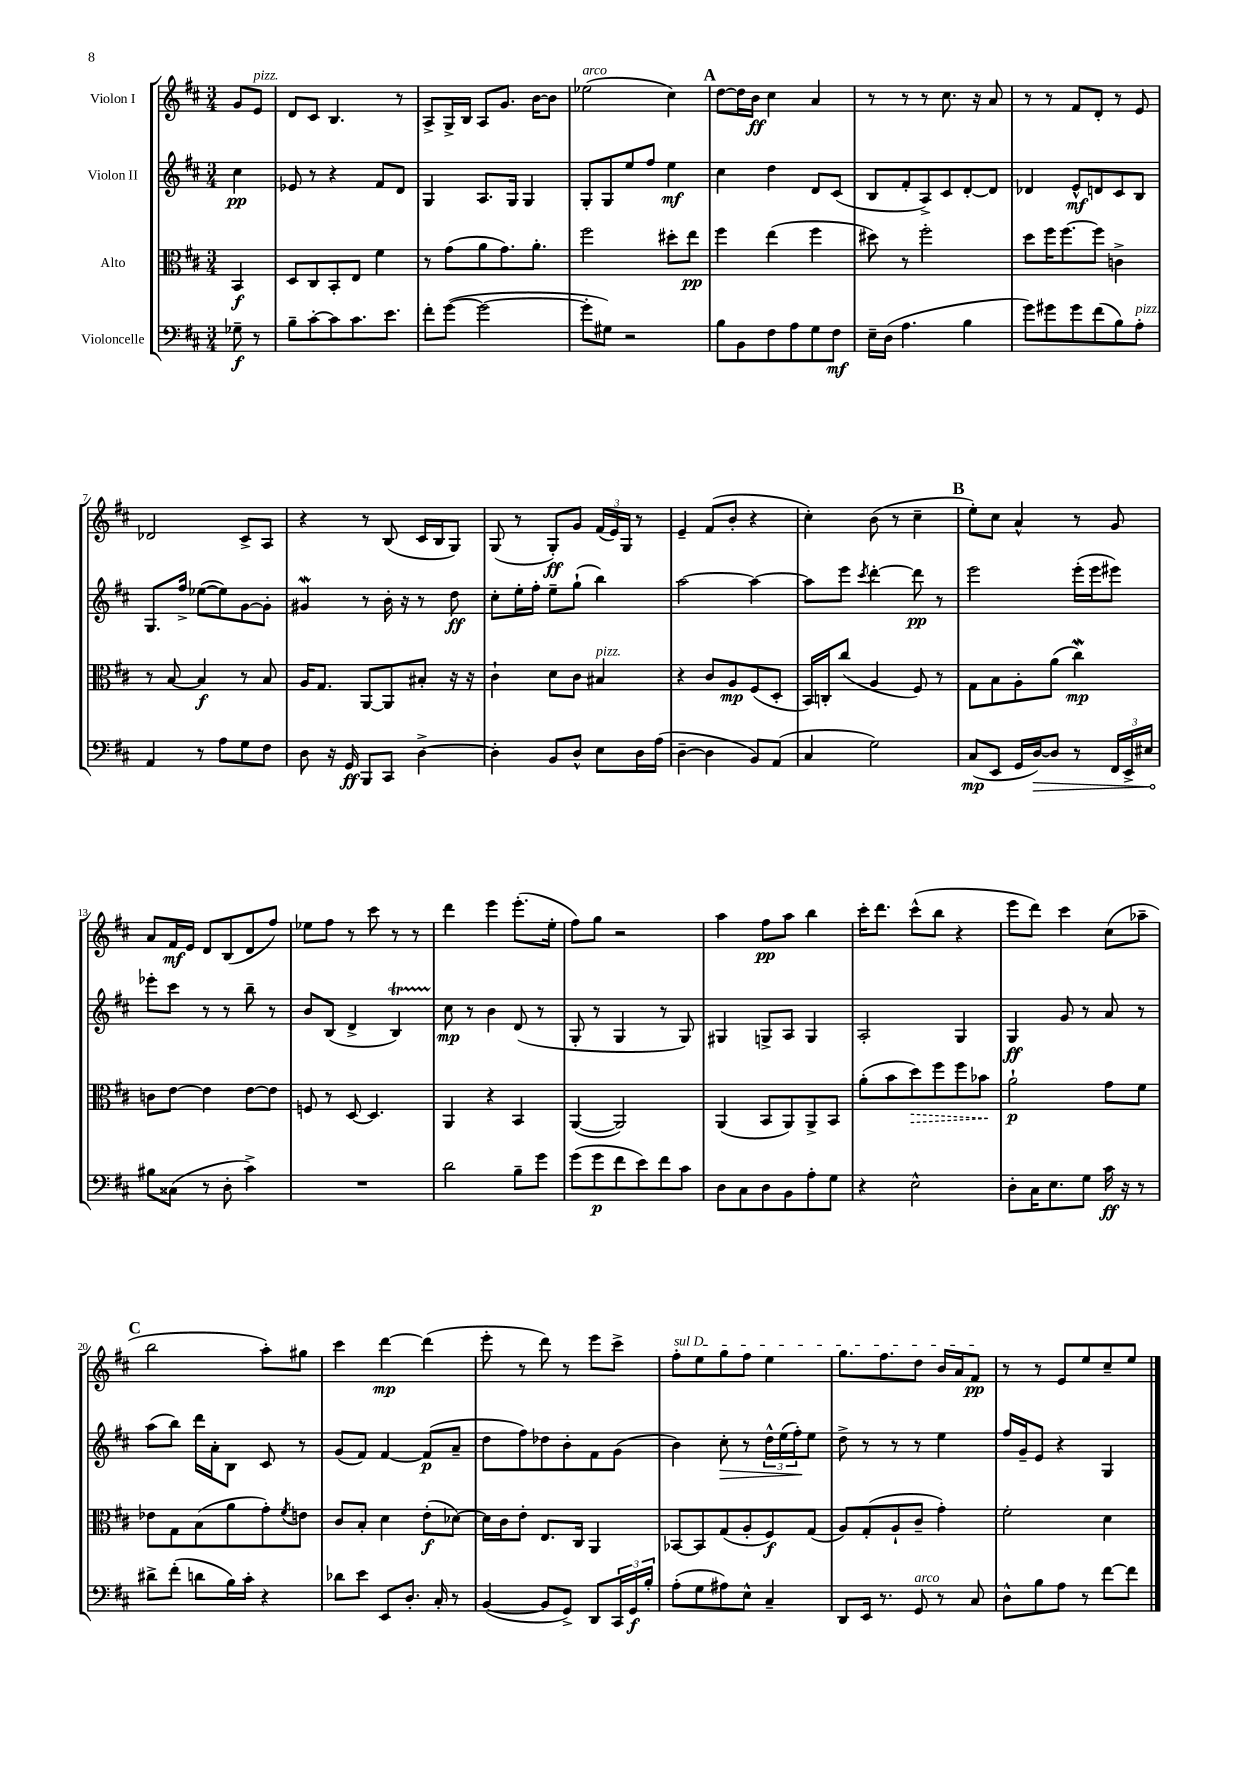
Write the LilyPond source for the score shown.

<<
\new StaffGroup <<
\new Staff = "s0" \with { instrumentName = "Violon I" } {
    \clef treble \key d \major \numericTimeSignature \time 3/4 \partial 4
    g'8 e'8^\markup { \italic "pizz." } |
    d'8 cis'8 b4. r8 |
    a8-> g16-> b16 a8 g'8. b'16~ b'8 |
    ees''2^\markup { \italic "arco" }( cis''4) |
    \mark \markup { \bold "A" } d''8~ d''16 b'16\ff cis''4 a'4 |
    r8 r8 r8 cis''8. r16 a'8 |
    r8 r8 fis'8 d'8-. r8 e'8 |
    des'2 cis'8-> a8 |
    r4 r8 b8( cis'16 b16 g8) |
    g8( r8 g8-.\ff) g'8 \tuplet 3/2 { fis'16( e'16) g16 } r8 |
    e'4-- fis'8( b'8-. r4 |
    cis''4-.) b'8( r8 cis''4-- |
    \mark \markup { \bold "B" } e''8-.) cis''8 a'4-^ r8 g'8 |
    a'8 fis'16\mf e'16 d'8 b8( d'8 fis''8) |
    ees''8 fis''8 r8 cis'''8 r8 r8 |
    d'''4 e'''4 e'''8.-.( e''16-. |
    fis''8) g''8 r2 |
    a''4 fis''8\pp a''8 b''4 |
    cis'''16-. d'''8. cis'''8-^( b''8 r4 |
    e'''8 d'''8) cis'''4 cis''8( aes''8-- |
    \mark \markup { \bold "C" } b''2 a''8-.) gis''8 |
    cis'''4 d'''4~\mp d'''4( |
    e'''8-. r8 d'''8) r8 e'''8 cis'''8-> |
    \once \override TextSpanner.bound-details.left.text = \markup { \italic "sul D" } fis''8-.\startTextSpan e''8 g''8 fis''8 e''4 |
    g''8. fis''8. d''8 b'16 a'16 fis'8\pp\stopTextSpan |
    r8 r8 e'8 e''8 cis''8-- e''8 \bar "|." |
}
\new Staff = "s1" \with { instrumentName = "Violon II" } {
    \clef treble \key d \major \numericTimeSignature \time 3/4 \partial 4
    cis''4\pp |
    ees'8 r8 r4 fis'8 d'8 |
    g4 a8. g16 g4 |
    g8-. g8 e''8 fis''8 e''4\mf |
    \mark \markup { \bold "A" } cis''4 d''4 d'8 cis'8( |
    b8 fis'8-. a8->) cis'8 d'8~-. d'8 |
    des'4 e'8-^\mf d'8 cis'8 b8 |
    g8. fis''16-> ees''8~( ees''8) g'8~ g'8-. |
    gis'4\mordent r8 b'16-. r16 r8 d''8\ff |
    cis''8-. e''16-. fis''16-. e''8-- g''8-!( b''4) |
    a''2~ a''4~ |
    a''8 e'''8 \acciaccatura { cis'''8 } d'''4~-. d'''8\pp r8 |
    \mark \markup { \bold "B" } e'''2 e'''16-.( e'''16 eis'''8) |
    ees'''8-. cis'''8 r8 r8 b''8-- r8 |
    b'8 b8( d'4-> b4\startTrillSpan) |
    cis''8\stopTrillSpan\mp r8 b'4 d'8( r8 |
    g8-. r8 g4 r8 g8) |
    gis4 g8-> a8 g4 |
    a2-. g4 |
    g4\ff g'8 r8 a'8 r8 |
    \mark \markup { \bold "C" } a''8( b''8) d'''16 a'16-. b8 cis'8 r8 |
    g'8( fis'8) fis'4~ fis'8\p( a'8-- |
    d''8 fis''8) des''8 b'8-. fis'8 g'8( |
    b'4) cis''8-.\> r8 \tuplet 3/2 { d''16-^ e''16( fis''16-.\!) } e''8 |
    d''8-> r8 r8 r8 e''4 |
    fis''16 g'16-- e'8 r4 g4 \bar "|." |
}
\new Staff = "s2" \with { instrumentName = "Alto" } {
    \clef alto \key d \major \numericTimeSignature \time 3/4 \partial 4
    b,4\f |
    d8 cis8 b,8-. e8 fis'4 |
    r8 g'8( a'8 g'8.) a'8.-. |
    fis''2 dis''8-. e''8\pp |
    \mark \markup { \bold "A" } fis''4 e''4( fis''4 |
    dis''8) r8 fis''2-. |
    d''8 fis''16 fis''8.~ fis''8 c'4-> |
    r8 b8~ b4\f r8 b8 |
    a16 g8. a,8~ a,8 bis8-. r16 r16 |
    cis'4-! d'8 cis'8 bis4^\markup { \italic "pizz." } |
    r4 cis'8 a8\mp fis8( d8-. |
    b,16) c16-. cis''8( a4 fis8) r8 |
    \mark \markup { \bold "B" } g8 b8 a8-. a'8( cis''4\mordent\mp) |
    c'8 e'8~ e'4 e'8~ e'8 |
    f8 r8 d8~ d4. |
    a,4 r4 b,4 |
    a,4~( a,2) |
    a,4( b,8 a,8) a,8-> b,8 |
    a'8-.( b'8 \once \override Hairpin.style = #'dashed-line d''8\>) fis''8 fis''8 bes'8\! |
    a'2-!\p g'8 fis'8 |
    \mark \markup { \bold "C" } ees'8 g8 b8( a'8 g'8-.) \acciaccatura { fis'8 } e'8 |
    cis'8 b8-. d'4 e'8-.\f( des'8~) |
    des'16 cis'16 e'8-. e8. cis16 a,4 |
    bes,8~ bes,8 g8( a8-. fis8\f) g8( |
    a8) g8-.( a8-! cis'8-- g'4-.) |
    fis'2-. d'4 \bar "|." |
}
\new Staff = "s3" \with { instrumentName = "Violoncelle" } {
    \clef bass \key d \major \numericTimeSignature \time 3/4 \partial 4
    ges8--\f r8 |
    b8-- cis'8~-. cis'8 cis'8. e'8. |
    fis'8-. g'8~( g'2~ |
    g'8-. gis8) r2 |
    \mark \markup { \bold "A" } b8 b,8 fis8 a8 g8 fis8\mf |
    e16-- d16( a4. b4 |
    g'8) gis'8 gis'8 fis'8( b8) a8-.^\markup { \italic "pizz." } |
    a,4 r8 a8 g8 fis8 |
    d8 r16 g,16\ff b,,8 cis,8 d4~-> |
    d4-. b,8 d8-^ e8 d16 a16( |
    d4~-- d4 b,8) a,8( |
    cis4 g2) |
    \mark \markup { \bold "B" } cis8\mp( e,8 g,16 \once \override Hairpin.circled-tip = ##t d16~\>) d8 r8 \tuplet 3/2 { fis,16 e,16-> eis16 } |
    bis8\! cisis8( r8 d8-. cis'4->) |
    R2. |
    d'2 b8-- g'8 |
    g'8( g'8\p fis'8 e'8) fis'8 cis'8 |
    d8 cis8 d8 b,8 a8-. g8 |
    r4 e2-^ |
    d8-. cis16 e8. g8 cis'16\ff r16 r8 |
    \mark \markup { \bold "C" } dis'8-> fis'8-.( d'8 b16) cis'16-. r4 |
    des'8 e'8 e,8 d8.-. cis16-. r8 |
    b,4~( b,8 g,8->) d,8 \tuplet 3/2 { cis,16 g,16\f b16-. } |
    a8-.( g8 ais8) e8-^ cis4-- |
    d,8 e,16 r8. g,8^\markup { \italic "arco" } r8 cis8 |
    d8-^ b8 a8 r8 fis'8~ fis'8 \bar "|." |
}
>>
>>
